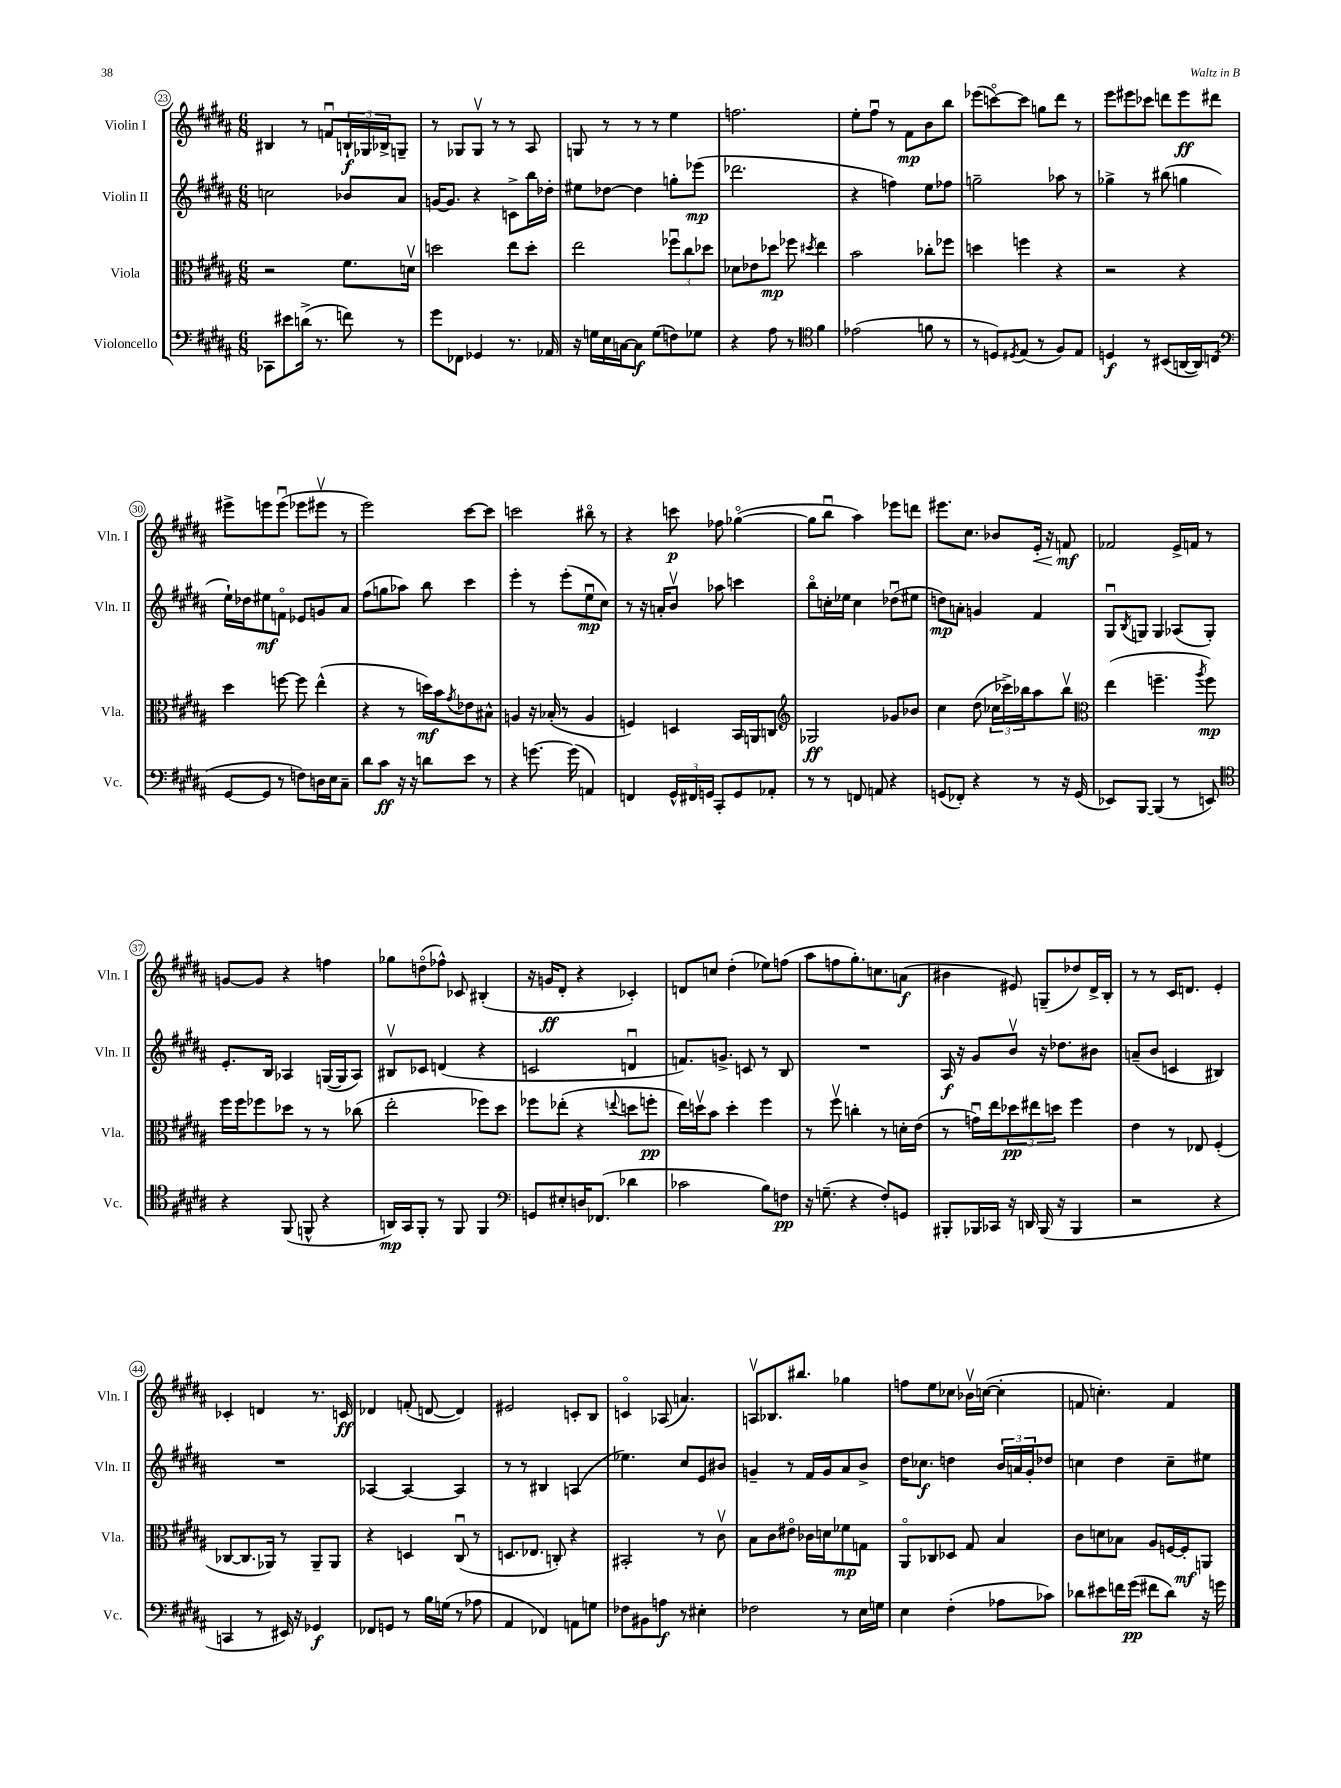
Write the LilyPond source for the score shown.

<<
\new StaffGroup <<
\new Staff = "s0" \with { instrumentName = "Violin I" shortInstrumentName = "Vln. I" } {
    \clef treble \key b \major \numericTimeSignature \time 6/8
    bis4 r8 f'8\downbow \tuplet 3/2 { b16-!\f ges16 bes16-> } g8-- |
    r8 ges8 ges8\upbow r8 r8 ais8 |
    g8 r8 r8 r8 e''4 |
    f''2. |
    e''8-. fis''8\downbow r8 fis'8\mp b'8 b''8 |
    ees'''8( c'''8~\flageolet) c'''8 g''8 dis'''8 r8 |
    e'''8 eis'''8 ces'''8 d'''8 eis'''8\ff dis'''8 |
    eis'''8-> e'''8 e'''8\downbow( ees'''8 eis'''8\upbow r8 |
    e'''2) cis'''8~ cis'''8 |
    c'''2 bis''8\flageolet r8 |
    r4 c'''8\p fes''8 ges''4~\flageolet( |
    ges''8 b''8\downbow ais''4) ees'''8 d'''8 |
    eis'''8. cis''8. bes'8 e'16-.\< r16 f'8\mf\! |
    fes'2 e'16-> f'16 r8 |
    g'8~ g'8 r4 f''4 |
    ges''8 d''8\flageolet( fes''8-^) ces'8 bis4-.( |
    r16 g'16\ff dis'8-. r4 ces'4-.) |
    d'8 c''8 dis''4-.( ees''8) f''8( |
    ais''8 f''8 gis''8.-.) c''8. a'8\f( |
    bis'4 eis'8) g8--( des''8) dis'16-> b16-. |
    r8 r8 cis'16 d'8. e'4-. |
    ces'4-. d'4 r8. c'16\ff |
    des'4 f'8-.( d'8~ d'4) |
    eis'2 c'8-. b8 |
    c'4\flageolet aes8( a'4.) |
    a8\upbow bes8. bis''8. ges''4 |
    f''8 e''8 ces''8 bes'16\upbow c''16~( c''4-. |
    f'8 c''4.-.) f'4 \bar "|." |
}
\new Staff = "s1" \with { instrumentName = "Violin II" shortInstrumentName = "Vln. II" } {
    \clef treble \key b \major \numericTimeSignature \time 6/8
    c''2 bes'8 ais'8 |
    g'16~ g'8. r4 c'8-> b''16 des''16-. |
    eis''8 des''8~ des''4 g''8-. ees'''8\mp( |
    des'''2. |
    r4 f''4) e''8 fes''8 |
    g''2-- aes''8 r8 |
    ges''4-> r8 bis''8( g''4 |
    e''16-!) des''16 eis''8\mf f'8\flageolet ees'8 g'8 ais'8 |
    fis''8( g''8 aes''8) b''8 cis'''4 |
    e'''4-. r8 e'''8-.( e''8\downbow\mp cis''8) |
    r8 r16 a'16-. b'8\upbow aes''8 c'''4 |
    b''8\flageolet c''16-. ees''16 c''4 des''8\downbow( eis''8 |
    d''8\mp) a'8-. g'4 fis'4 |
    gis8\downbow \acciaccatura { b8 } g8 g4 aes8( g8-.) |
    e'8.-. b16 aes4 g16~( g16 aes8) |
    bis8\upbow ces'8 d'4( r4 |
    c'2 d'4\downbow |
    f'8.) g'8.-> c'8 r8 b8 |
    R2. |
    ais16\f r16 gis'8 b'8\upbow r16 des''8. bis'8 |
    a'8--( b'8 c'4 bis4) |
    R2. |
    aes4~ aes4~ aes4 |
    r8 r8 bis4 a4( |
    ees''4.) cis''8 e'8 bis'8 |
    g'4-- r8 fis'16 g'16 ais'8 b'8-> |
    dis''16 ces''8.\f d''4 \tuplet 3/2 { b'16 a'16 gis'16-. } des''8 |
    c''4 dis''4 c''8-- eis''8 \bar "|." |
}
\new Staff = "s2" \with { instrumentName = "Viola" shortInstrumentName = "Vla." } {
    \clef alto \key b \major \numericTimeSignature \time 6/8
    r2 fis'8. d'16\upbow |
    d''2 e''8 d''8-. |
    e''2 \tuplet 3/2 { fes''8\downbow cis''8 des''8 } |
    des'8 ees'8 des''8\mp fes''8 \acciaccatura { dis''8 } e''4 |
    b'2 ces''8-. fes''8 |
    d''4 f''4 r4 |
    r2 r4 |
    dis''4 f''8~ f''8 e''4-^( |
    r4 r8 d''16\mf) b'16 \acciaccatura { gis'8 } ees'8 bis8-^ |
    a4 r16 bes16-.( r8 a4 |
    f4) d4 b,16 a,16 c8 |
    \clef treble ges2\ff ges'8 bes'8 |
    cis''4 dis''8( \tuplet 3/2 { ces''16 ces'''16->) bes''16 } ais''8 bes''8\upbow |
    \clef alto e''4( f''4.-- \acciaccatura { ais''8 } f''8\mp) |
    fis''16 fis''16 fes''8 des''8 r8 r8 ces''8( |
    e''2-. fes''8) dis''8 |
    fes''8 ees''8-.( r4 \appoggiatura { e''8 } d''8 f''8-.\pp |
    e''16) d''16\upbow b'8 d''4-. fis''4 |
    r8 fis''8\upbow c''4-. r8 d'16-. e'16( |
    r8 g'16\downbow) e''16 \tuplet 3/2 { des''8\pp eis''8 d''8 } fis''4 |
    e'4 r8 ees8 fis4-.( |
    ces8~ ces8. aes,16) r8 aes,8-- aes,8 |
    r4 d4 cis8\downbow( r8 |
    d8. ees8. c8-.) r4 |
    bis,2-. r8 cis'8\upbow |
    b8 cis'8 eis'8\flageolet ces'16 d'16 fes'8\mp g8 |
    ais,8\flageolet ces8 des8 gis8 b4 |
    cis'8 d'8 bes8 ais8 f16~ f16-.\mf a,8 \bar "|." |
}
\new Staff = "s3" \with { instrumentName = "Violoncello" shortInstrumentName = "Vc." } {
    \clef bass \key b \major \numericTimeSignature \time 6/8
    ces,8 eis'8 d'16->( r8. f'8) r8 |
    gis'8 fes,8 ges,4 r8. aes,16 |
    r16 g16 e16 c16~ c8\f g8( f8) ges8 |
    r4 ais8 r8 \clef tenor fis'4 |
    ees'2( f'8 r8 |
    r8 d8) \acciaccatura { dis8 } e8( r8 fis8) e8 |
    d4\f r8 bis,8( a,16~ a,16) c8( |
    \clef bass gis,8~ gis,8 r8 f8) d16 e16 cis8-- |
    dis'8 cis'8\ff r16 r16 d'8 e'8 r8 |
    r4 g'8.~ g'16( a,4) |
    f,4 \tuplet 3/2 { gis,16-^ fis,16 g,16 } cis,8-. g,8 aes,8-. |
    r8 r8 f,8 a,8 r4 |
    g,8( fes,8-.) r4 r8 r16 g,16( |
    ees,8) b,,8~ b,,4( r8 e,8) |
    \clef tenor r4 fis,8( f,8-^ r4 |
    a,16\mp) gis,16 fis,8-. r8 fis,8 fis,4 |
    \clef bass g,8 eis8-. d16 fes,8.( des'4 |
    ces'2 b8) f8\pp |
    r16 g8.--( r4 fis8-.) g,8 |
    bis,,8-. bes,,16 ces,16 r16 d,16 bes,,16( r16 bes,,4 |
    r2 r4 |
    c,4 r8 eis,16) r16 ges,4\f |
    fes,8 g,8 r8 b16 g16( r8 aes8 |
    ais,4 fes,4) a,8 g8 |
    fes8 bis,8 a8\f r8 eis4-. |
    fes2 r8 e16 g16 |
    e4 fis4-.( aes8 ces'8) |
    des'8 eis'8 f'16 gis'16\pp( fis'8 des'8) r16 g'16 \bar "|." |
}
>>
>>
\layout { \context { \Score currentBarNumber = #23 \override BarNumber.stencil = #(make-stencil-circler 0.1 0.3 ly:text-interface::print) } }
